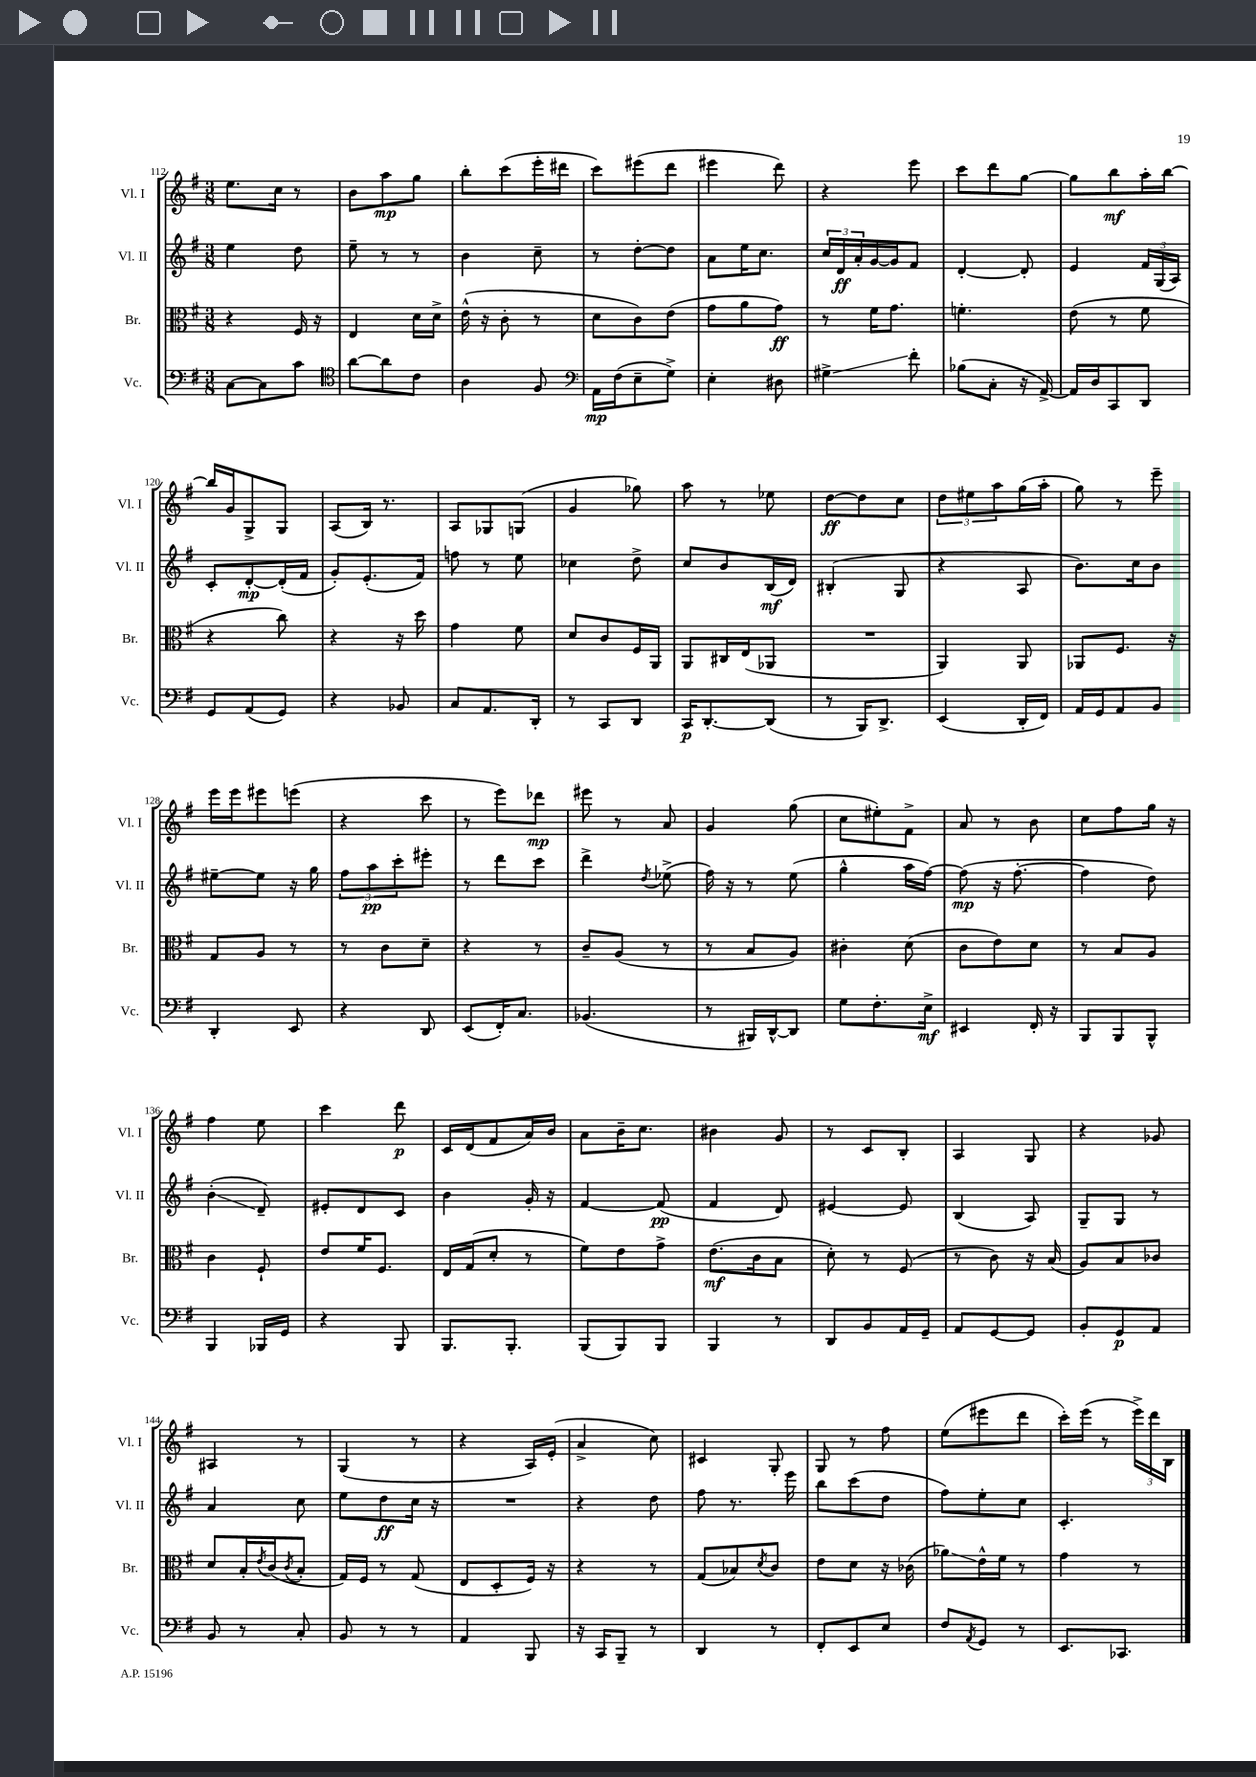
<<
\new StaffGroup <<
\new Staff = "s0" \with { instrumentName = "Vl. I" shortInstrumentName = "Vl. I" } {
    \clef treble \key g \major \numericTimeSignature \time 3/8
    e''8. c''16 r8 |
    b'8 a''8\mp g''8 |
    b''8-. c'''8( e'''16-. dis'''16 |
    c'''8) eis'''8( d'''8 |
    eis'''4 d'''8) |
    r4 e'''8 |
    c'''8 d'''8 g''8~ |
    g''8 b''8\mf a''16-. b''16~ |
    b''16 g'16 g8-> g8 |
    a8( b16) r8. |
    a8 ges8 g8( |
    g'4 ges''8) |
    a''8 r8 ees''8 |
    d''8~\ff d''8 c''8 |
    \tuplet 3/2 { d''8 eis''8 a''8 } g''16( a''16-. |
    g''8) r8 e'''8-- |
    e'''16 e'''16 eis'''8 e'''8( |
    r4 c'''8 |
    r8 e'''8) des'''8\mp |
    eis'''8 r8 a'8 |
    g'4 g''8( |
    c''8 eis''8-.) fis'8-> |
    a'8 r8 b'8 |
    c''8 fis''8 g''16 r16 |
    fis''4 e''8 |
    c'''4 d'''8\p |
    c'16 d'16( fis'8 a'16) b'16 |
    a'8 b'16-- c''8. |
    bis'4 g'8 |
    r8 c'8 b8-. |
    a4 g8 |
    r4 ges'8 |
    ais4 r8 |
    g4( r8 |
    r4 a16) e'16-.( |
    a'4-> c''8) |
    cis'4 g8-. |
    g8 r8 fis''8 |
    e''8( eis'''8 d'''8 |
    c'''16-.) e'''16( r8 \tuplet 3/2 { e'''16->) d'''16 b16 } \bar "|." |
}
\new Staff = "s1" \with { instrumentName = "Vl. II" shortInstrumentName = "Vl. II" } {
    \clef treble \key g \major \numericTimeSignature \time 3/8
    e''4 d''8 |
    e''8-- r8 r8 |
    b'4 c''8-- |
    r8 d''8~-. d''8 |
    a'8 e''16 c''8. |
    \tuplet 3/2 { c''16 d'16\ff a'16-. } g'16~ g'16 fis'8 |
    d'4~-. d'8-. |
    e'4 \tuplet 3/2 { fis'16 g16( a16) } |
    c'8-. d'8~-.\mp d'16-.( fis'16 |
    g'8-.) e'8.-.( fis'16) |
    f''8 r8 e''8 |
    ces''4 d''8-> |
    c''8 b'8 b16\mf( d'16) |
    bis4-.( g8 |
    r4 a8 |
    b'8.) c''16 b'8 |
    eis''8~-- eis''8 r16 g''16 |
    \tuplet 3/2 { fis''8 a''8\pp c'''8-. } eis'''8-. |
    r8 d'''8 c'''8 |
    d'''4-> \acciaccatura { d''8 } ees''8->( |
    fis''16) r16 r8 e''8( |
    g''4-^ a''16 fis''16~) |
    fis''8\mp( r16 fis''8.~-. |
    fis''4 d''8) |
    b'4-.\glissando( d'8--) |
    eis'8-. d'8 c'8 |
    b'4 g'16-. r16 |
    fis'4~ fis'8\pp( |
    fis'4 d'8) |
    eis'4~ eis'8 |
    b4( a8) |
    g8-- g8 r8 |
    a'4 c''8 |
    e''8 d''8\ff c''16 r16 |
    R4. |
    r4 d''8 |
    fis''8 r8. e'''16 |
    b''8 c'''8( d''8 |
    fis''8) e''8-. c''8 |
    c'4.-. \bar "|." |
}
\new Staff = "s2" \with { instrumentName = "Br." shortInstrumentName = "Br." } {
    \clef alto \key g \major \numericTimeSignature \time 3/8
    r4 fis16 r16 |
    e4 d'16 d'16-> |
    e'16-^( r16 c'8-. r8 |
    d'8 c'8) e'8( |
    g'8 a'8 g'8\ff) |
    r8 fis'16 g'8. |
    f'4.-. |
    e'8( r8 fis'8 |
    r4 c''8) |
    r4 r16 d''16 |
    g'4 fis'8 |
    d'8 c'8 fis16 a,16 |
    a,8 cis16 e16( aes,8 |
    R4. |
    a,4) a,8 |
    aes,8 fis8. r16 |
    g8 a8 r8 |
    r8 c'8 d'8-- |
    r4 r8 |
    c'8-- a8( r8 |
    r8 b8 a8) |
    cis'4-. d'8( |
    c'8 e'8) d'8 |
    r8 b8 a8 |
    c'4 fis8-! |
    e'8 fis'16 fis8. |
    e16 g16( d'8-. r8 |
    fis'8) e'8 g'8-> |
    e'8.\mf( c'16 b8 |
    d'8-.) r8 fis8( |
    r8 c'8) r16 b16( |
    a8) b8 ces'8 |
    d'8 b16-. \acciaccatura { e'8 } c'16( \acciaccatura { c'8 } b8-. |
    g16) fis16 r8 g8( |
    e8 d8-. fis16) r16 |
    r4 r8 |
    g8( bes8) \acciaccatura { d'8 } c'8 |
    e'8 d'8 r16 ces'16( |
    aes'8\glissando) e'16-^ fis'16 r8 |
    g'4 r8 \bar "|." |
}
\new Staff = "s3" \with { instrumentName = "Vc." shortInstrumentName = "Vc." } {
    \clef bass \key g \major \numericTimeSignature \time 3/8
    c8~ c8 c'8 |
    \clef tenor a'8~ a'8 c'8 |
    a4 fis8 |
    \clef bass a,16\mp fis16( e8-- g8->) |
    e4-. dis8 |
    gis4->\glissando fis'8-. |
    bes8( c8-. r16 a,16~->) |
    a,16 d16 c,8 d,8 |
    g,8 a,8( g,8) |
    r4 bes,8 |
    c8 a,8. d,16-. |
    r8 c,8 d,8 |
    c,16\p d,8.~-. d,8( |
    r8 b,,16) d,8.-> |
    e,4( d,16-. fis,16) |
    a,16 g,16 a,8 b,8 |
    d,4-. e,8 |
    r4 d,8 |
    e,8( fis,16-.) c8. |
    bes,4.( |
    r8 bis,,16) d,16~-^ d,8 |
    g8 fis8.-. e16->\mf |
    eis,4 fis,16-. r16 |
    b,,8 b,,8 b,,8-^ |
    b,,4 bes,,16 g,16 |
    r4 b,,8 |
    b,,8. b,,8.-. |
    b,,8( b,,8) b,,8 |
    b,,4 r8 |
    d,8 b,8 a,16 g,16-- |
    a,8 g,8~ g,8 |
    b,8-. g,8\p a,8 |
    b,8 r8 c8-. |
    b,8 r8 r8 |
    a,4 b,,8 |
    r16 c,16 b,,8-- r8 |
    d,4 r8 |
    fis,8-. e,8 e8 |
    fis8 \acciaccatura { a,8 } g,8 r8 |
    e,8. ces,8. \bar "|." |
}
>>
>>
\layout { \context { \Score currentBarNumber = #112 } }
